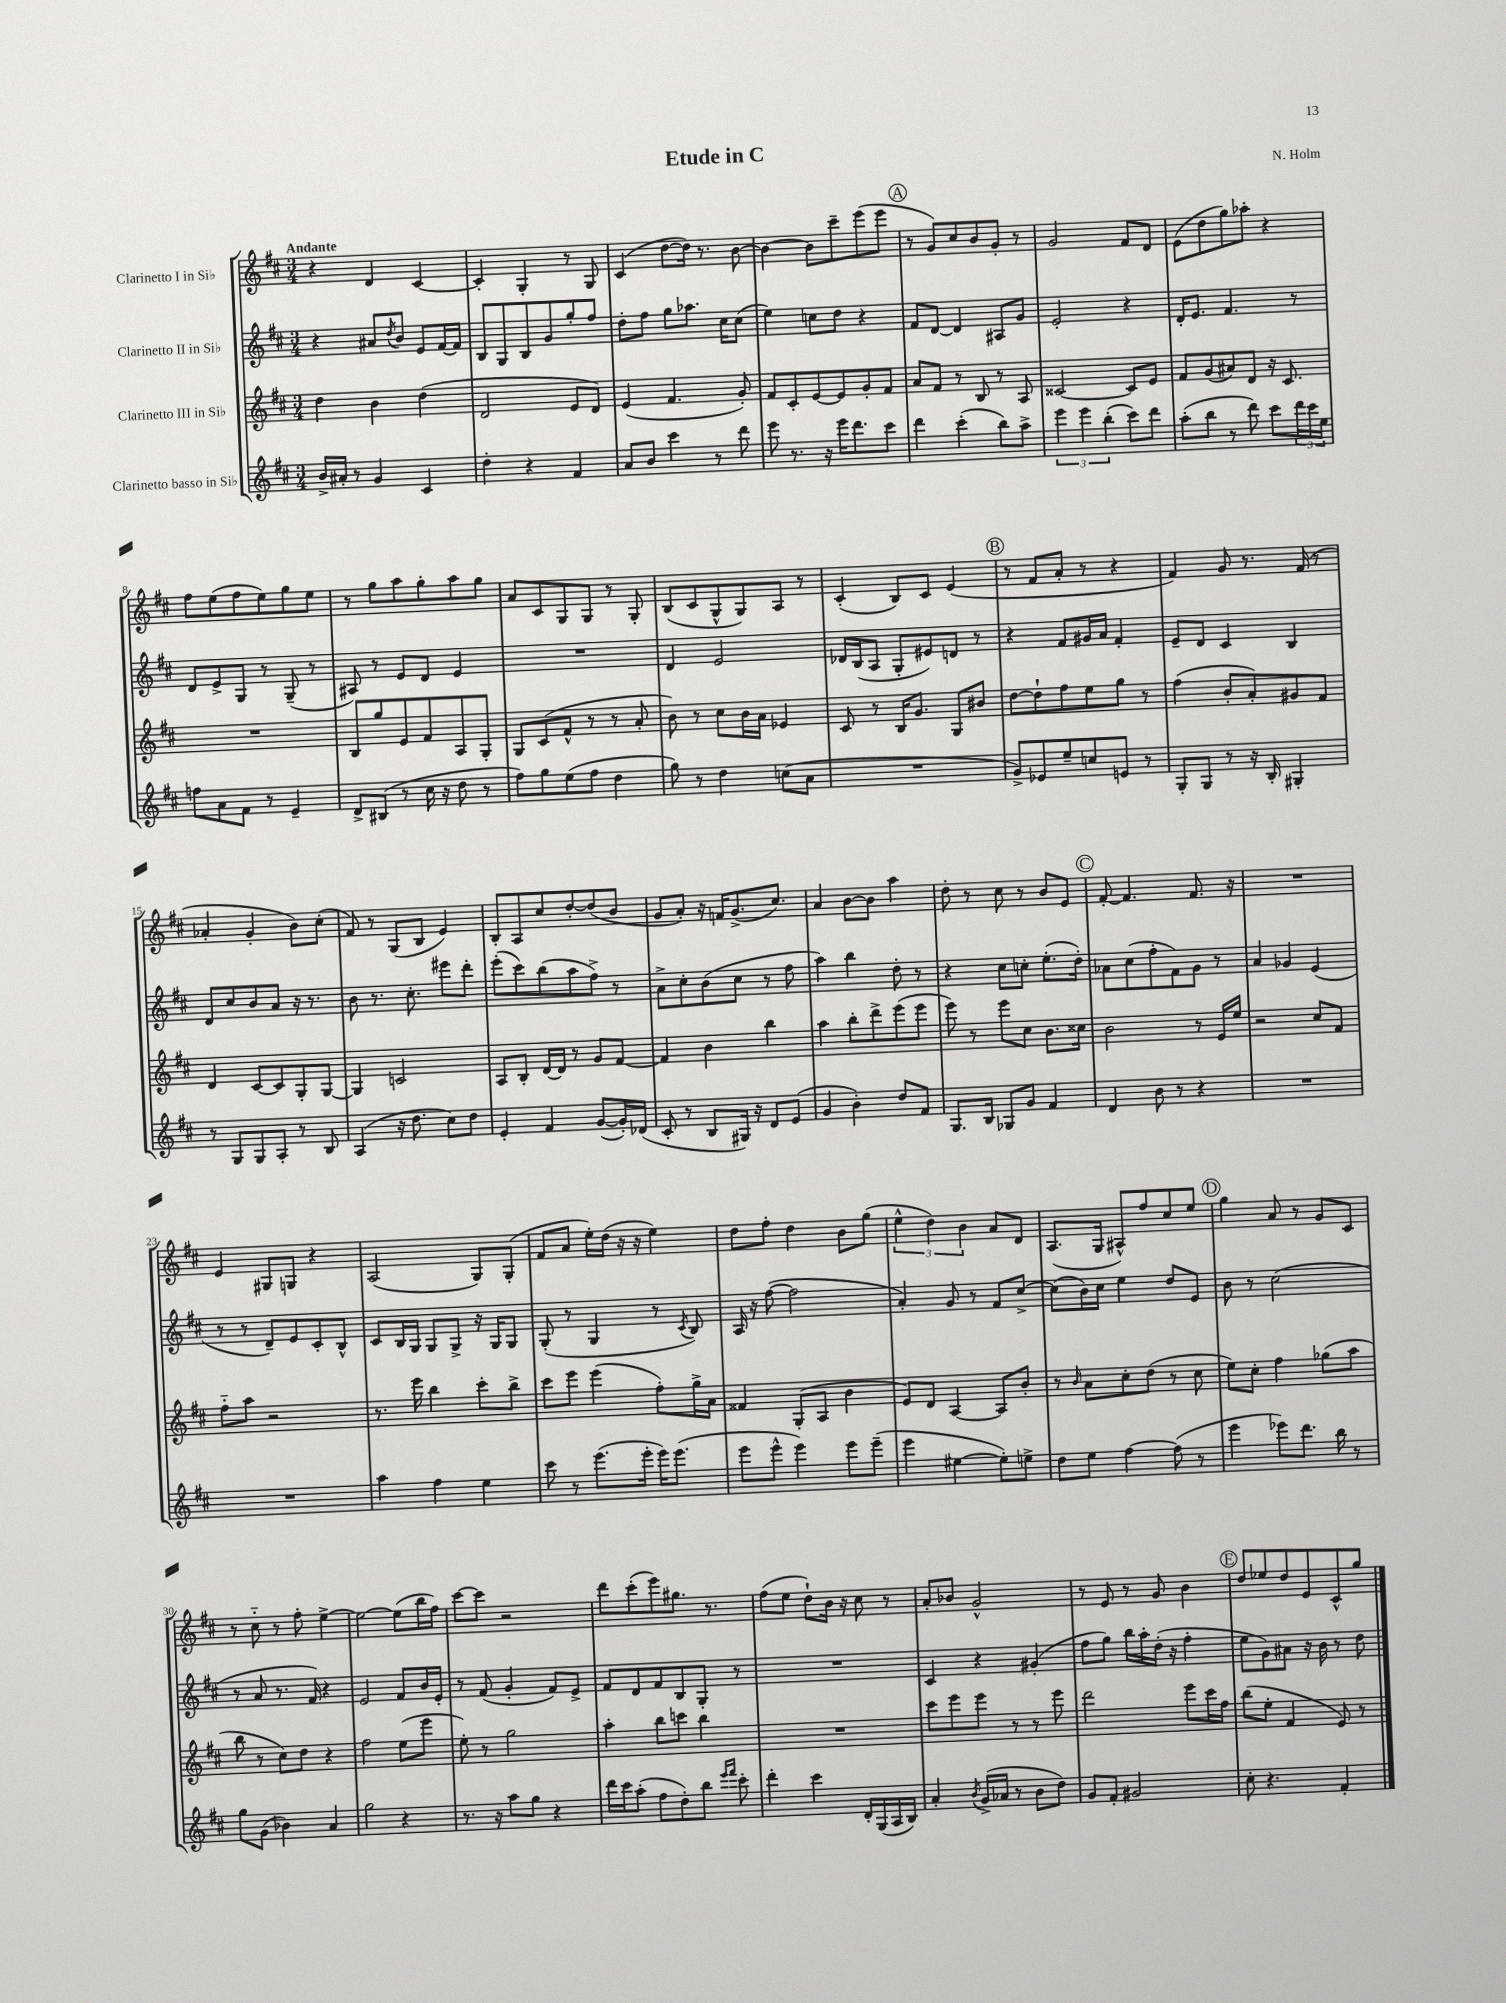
\header { title = "Etude in C" composer = "N. Holm" }
<<
\new StaffGroup <<
\new Staff = "s0" \with { instrumentName = "Clarinetto I in Sib" } {
    \clef treble \key d \major \numericTimeSignature \time 3/4 \tempo "Andante"
    r4 d'4 cis'4~ |
    cis'4-. g4-. r8 g8 |
    cis'4( d''8~ d''16) r8. b'8~ |
    b'4~ b'8 cis'''8-- e'''8( e'''8 |
    \mark \markup { \circle "A" } r8 g'8) cis''8 b'8 g'8-. r8 |
    g'2 fis'8 d'8 |
    e'8( d''8 g''8) aes''8-. r4 |
    fis''8 e''8( fis''8 e''8) g''8 e''8 |
    r8 g''8 a''8 g''8-. a''8 g''8 |
    a'8 cis'8 g8 g8 r8 g8-. |
    b8( cis'8 g8-^ g8) a8 r8 |
    cis'4-.( b8) cis'8 e'4( |
    \mark \markup { \circle "B" } r8 fis'8 a'8-. r8 r4 |
    fis'4) g'8 r8. fis'16( r8 |
    aes'4-. g'4-. b'8) cis''8-.( |
    fis'8) r8 g8( b8 e'4) |
    b8-. a8 cis''8 d''8~-. d''8( b'8 |
    g'8 a'8-.) r16 f'16 g'8.->( cis''8.) |
    a'4 b'8~ b'8 a''4 |
    d''8-. r8 cis''8 r8 b'8 e'8 |
    \mark \markup { \circle "C" } fis'8~-. fis'4. fis'8. r16 |
    R2. |
    e'4 gis8 g8 r4 |
    a2( g8) g8-.( |
    fis'8 a'8 e''16-.) d''16( r16 r16 e''4) |
    d''8 fis''8-. d''4 b'8 g''8( |
    \tuplet 3/2 { e''4-^ d''4) b'4 } a'8 d'8 |
    a8.( g16 ais8-^) fis''8 cis''8 e''8 |
    \mark \markup { \circle "D" } g''4 a'8 r8 g'8 cis'8 |
    r8 cis''8-_ r8 fis''8-. e''4~-> |
    e''2~ e''8( b''16 fis''16) |
    cis'''8~ cis'''8 r2 |
    d'''8 cis'''8-.( e'''8) gis''8. r8. |
    fis''8( e''8 d''8-!) b'16 r16 cis''8 r8 |
    a'8-. bes'8 g'2-^ |
    r8 e'8 r8 g'8 b'4 |
    \mark \markup { \circle "E" } d''8 ees''8 d''8 e'8 cis'8-^ g''8 \bar "|." |
}
\new Staff = "s1" \with { instrumentName = "Clarinetto II in Sib" } {
    \clef treble \key d \major \numericTimeSignature \time 3/4
    r4 ais'8 \acciaccatura { d''8 } b'8 e'8 fis'16~ fis'16 |
    b8 g8 b8 g'8 g''8-. fis''8 |
    d''8-. fis''8 g''8 aes''8. cis''16 cis''8( |
    e''4) c''8 d''8 r4 |
    \mark \markup { \circle "A" } fis'8 d'8~ d'4 ais8 g'8 |
    e'2-. r4 |
    d'16-. e'8. fis'4. r8 |
    d'8 e'8-> g8 r8 g8--( r8 |
    ais8) r8 e'8 d'8 e'4 |
    R2. |
    d'4 e'2 |
    des'16 b16( a8 g8-. eis'8) d'8 r8 |
    \mark \markup { \circle "B" } r4 fis'8 gis'16 a'16 fis'4-. |
    e'8-- d'8 cis'4 b4 |
    d'8 cis''8 b'8 a'8 r16 r8. |
    b'8 r8. cis''8.-. eis'''8 d'''8-. |
    e'''8-.( cis'''8) b''8( a''8 fis''8->) r8 |
    a'8-> cis''8-. b'8( cis''8 r8 fis''8 |
    a''4) b''4 d''8-. r8 |
    r4 cis''8 c''8-. e''8.-.( d''16-.) |
    \mark \markup { \circle "C" } aes'8 cis''8( fis''8-. fis'8) g'8 r8 |
    a'4 ges'4 e'4( |
    r8 r8 d'8--) e'8 cis'8-. b8-^ |
    cis'8 b16 g16 g8 g8-> r16 g16 g8 |
    g8-.( r8 g4 r8 \acciaccatura { cis'8 } b8) |
    a16 r16 fis''8~( fis''2 |
    a'4-.) g'8 r8 fis'8 cis''8~-> |
    cis''8( b'16) cis''16 e''4 d''8 e'8 |
    \mark \markup { \circle "D" } b'8 r8 cis''2( |
    r8 a'8 r8. fis'16) r4 |
    e'2 fis'8 b'16 e'16-. |
    r8 fis'8( g'4-. fis'8) e'8-> |
    fis'8 d'8 fis'8 b8 g8-. r8 |
    R2. |
    cis'4 r4 gis'4-.( |
    fis''8 g''8) b''16 a''16-. d''16-.( r16 fis''4-. |
    \mark \markup { \circle "E" } e''8 g'8) ais'8 r16 b'16 r8 d''8 \bar "|." |
}
\new Staff = "s2" \with { instrumentName = "Clarinetto III in Sib" } {
    \clef treble \key d \major \numericTimeSignature \time 3/4
    d''4 b'4 d''4( |
    d'2 e'8 d'8) |
    e'4( fis'4. g'8-.) |
    fis'8 cis'8-. e'8~ e'8 g'8-. fis'8 |
    \mark \markup { \circle "A" } a'8 fis'8 r8 b8 r8 a8 |
    cisis'2~ cisis'8 e'8 |
    fis'8 g'8( ais'8) d'8 r16 cis'8. |
    R2. |
    b8 g''8 e'8 fis'8 a8 g8-. |
    g8 cis'8( fis'8-^ r8 r8 a'8-. |
    b'8) r8 cis''8 b'16 a'16 ees'4 |
    cis'8 r8 b16 g'8. g8 bis'8 |
    \mark \markup { \circle "B" } d''8~ d''8-! fis''8 e''8 g''8 r8 |
    fis''4( b'8-. a'8-.) gis'8 fis'8 |
    d'4 cis'8~ cis'8 g8-. g8~ |
    g4 c'2 |
    a8 b8-. d'16~ d'16 r8 g'8 fis'8~ |
    fis'4 b'4 b''4 |
    a''4 b''8-. d'''8-> e'''8( e'''8 |
    e'''8) r8 e'''8 cis''8 b'8. cisis''16 |
    \mark \markup { \circle "C" } b'2 r8 e'16 e''16 |
    r2 cis''8 fis'8 |
    fis''8-_ a''8 r2 |
    r8. e'''16 b''4 cis'''8-. b''8-> |
    cis'''8 e'''8 e'''4( fis''8-.) g''16-> a'16 |
    fisis'4 g8-.( a8 b'4 |
    e'8) d'8 a4~ a8 b'8-. |
    r8 \grace { b'16 } a'8 cis''8-. d''8( r8 cis''8 |
    \mark \markup { \circle "D" } e''8) cis''8-. fis''4 ges''8( a''8 |
    b''8 r8 cis''8) d''8 r4 |
    fis''2 e''8( e'''8 |
    e''8-.) r8 g''2 |
    a''4-. b''8 c'''8 b''4 |
    R2. |
    cis'''8 e'''8 e'''8 r8 r8 e'''8 |
    d'''2 e'''8 cis'''16 fis''16 |
    \mark \markup { \circle "E" } b''8( e''8-. fis'4 e'8) r8 \bar "|." |
}
\new Staff = "s3" \with { instrumentName = "Clarinetto basso in Sib" } {
    \clef treble \key d \major \numericTimeSignature \time 3/4
    b'16-> ais'16-. r8 g'4 cis'4 |
    d''4-. r4 fis'4 |
    a'8 b'8 cis'''4 r8 d'''8 |
    e'''8 r8. r16 e'''16 d'''8. cis'''8 |
    \mark \markup { \circle "A" } d'''4 cis'''4-.( b''8) a''8-> |
    \tuplet 3/2 { e'''4 e'''4 b''4-.( } cis'''8) d'''8 |
    a''8-.( b''8 r8 d'''8) cis'''8 \tuplet 3/2 { d'''16 cis'''16 e''16 } |
    f''8 a'8 fis'8 r8 e'4-- |
    d'8-> bis8( r8 cis''16 r16 d''8 r8 |
    fis''8) g''8 e''8( fis''8 d''4 |
    g''8) r8 d''4 c''8( a'8 |
    R2. |
    \mark \markup { \circle "B" } g'8->) ees'8 e''8-- c''8 e'8 r8 |
    g8-. g8 r8 r16 b16-. gis4-. |
    r8 g8 g8 a8-. r8 b8 |
    a4( r16 d''8. cis''8) d''8 |
    e'4-. fis'4 g'8~( g'16-.) des'16( |
    cis'8-. r8 b8 gis16) r16 d'8 e'8( |
    g'4 b'4-.) d''8 fis'8 |
    g8. b16 ges8 g'8 fis'4 |
    \mark \markup { \circle "C" } d'4 b'8 r8 r4 |
    R2. |
    R2. |
    a''4 fis''4 e''4 |
    cis'''8 r8 e'''8.( e'''16-. e'''16) e'''8.( |
    e'''8 e'''8-^ e'''4) e'''8 e'''8--( |
    e'''4 eis''4~ eis''8-.) e''8-> |
    d''8 e''8 fis''4~ fis''8( r8 |
    \mark \markup { \circle "D" } e'''4 ees'''8) d'''8. b''16 r8 |
    g''8 g'8( bes'4) a'4 |
    g''2 r4 |
    r8. r16 a''8 g''8 r4 |
    d'''16 cis'''16 a''8-.( fis''8 d''8-.) b''8 \grace { e'''16 fis'''16 } cis'''8-. |
    d'''4-. cis'''4 d'16-. g16( a16 b16) |
    a'4-. \acciaccatura { b'8 } g'16->( aes'16 r8 b'8 d''8) |
    g'8 fis'8-. gis'2 |
    \mark \markup { \circle "E" } cis''8-. r4. fis'4-. \bar "|." |
}
>>
>>
